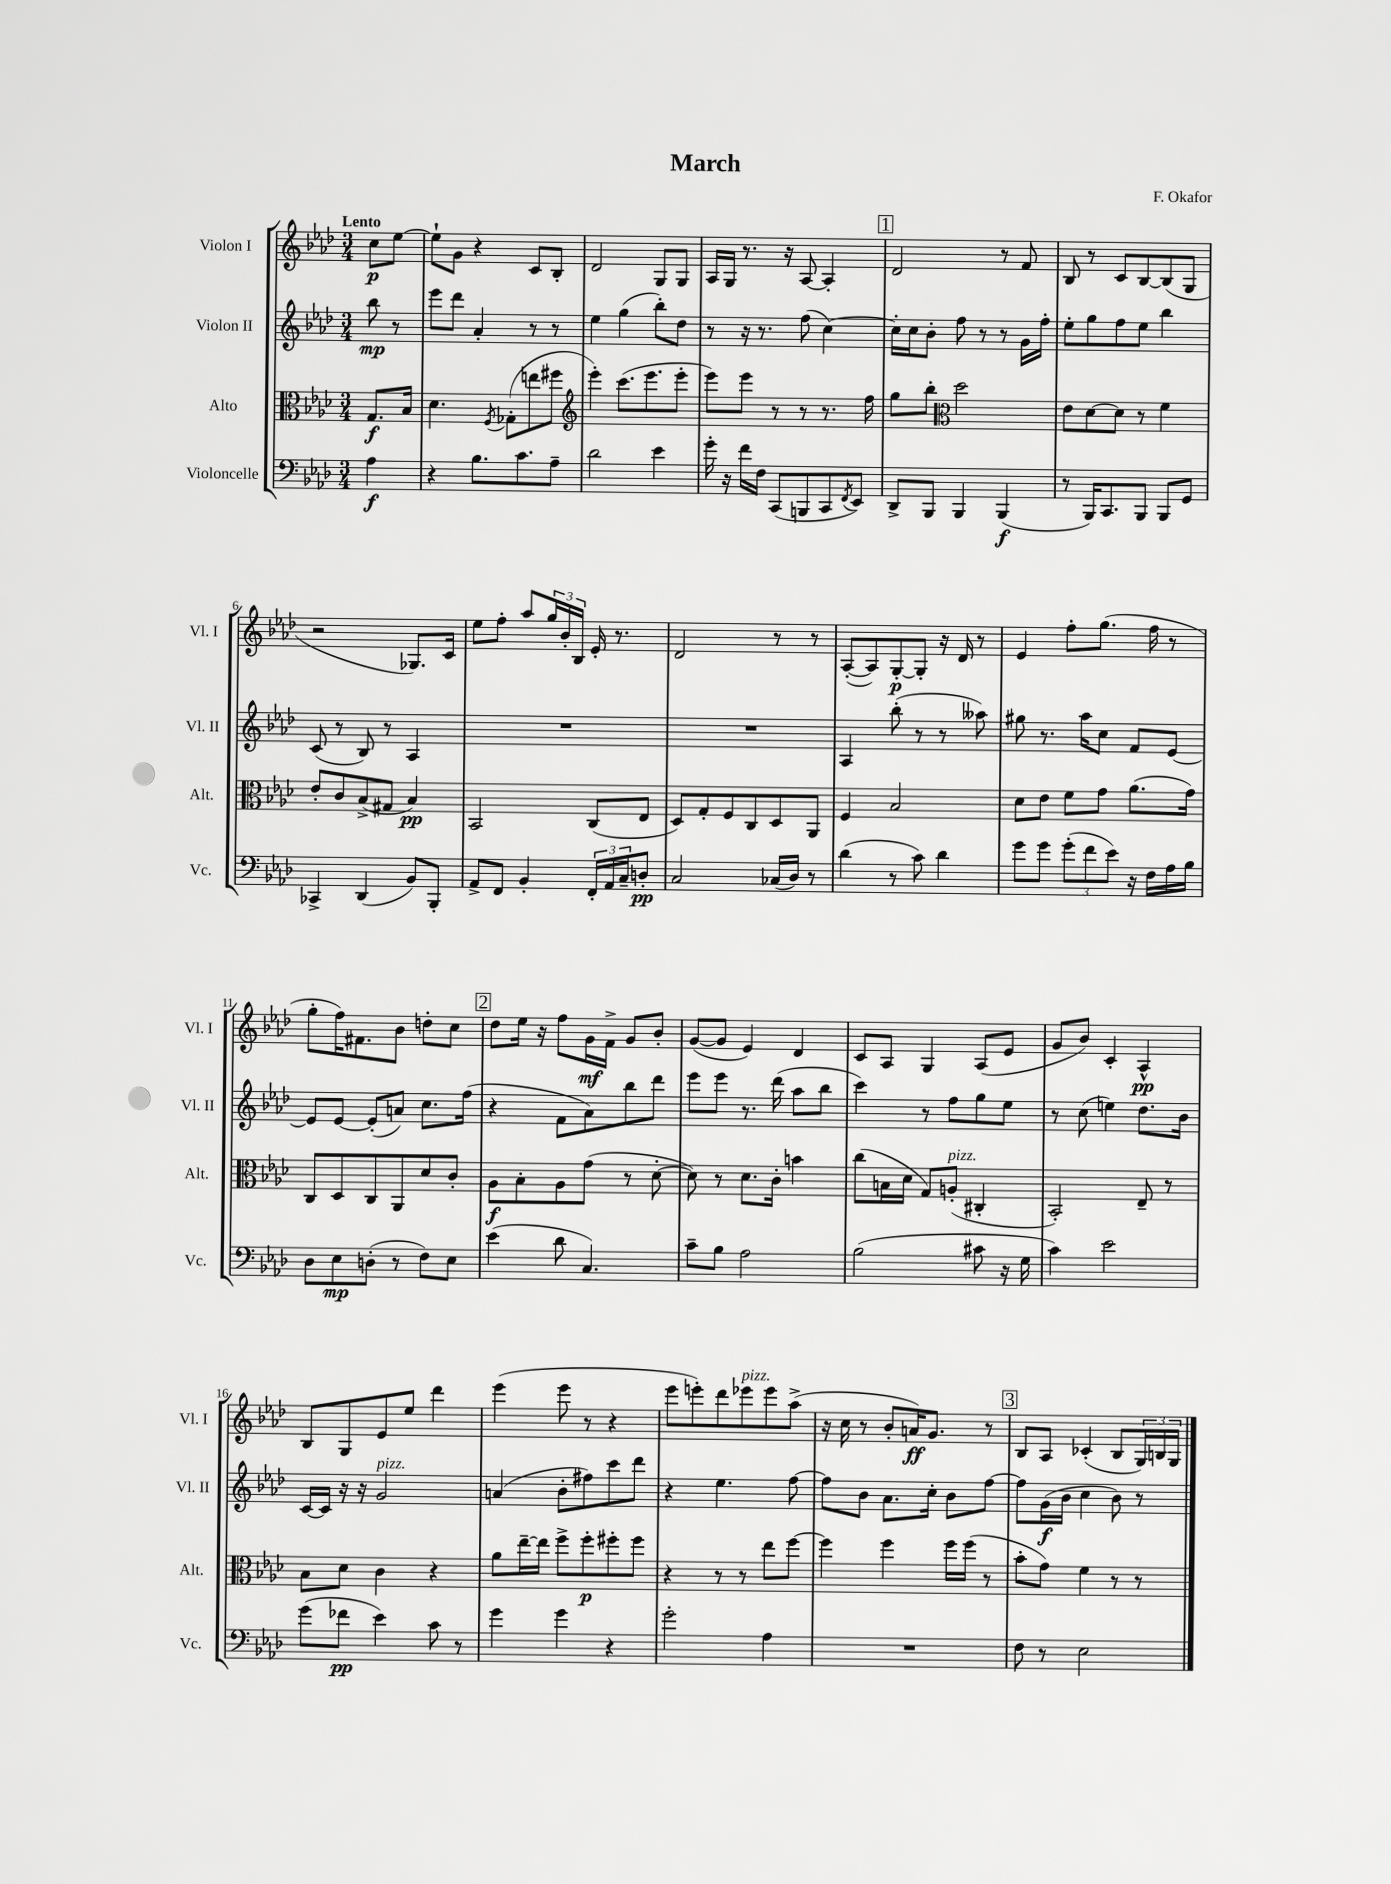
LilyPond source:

\header { title = "March" composer = "F. Okafor" }
<<
\new StaffGroup <<
\new Staff = "s0" \with { instrumentName = "Violon I" shortInstrumentName = "Vl. I" } {
    \clef treble \key aes \major \numericTimeSignature \time 3/4 \partial 4 \tempo "Lento"
    c''8\p ees''8~ |
    ees''8-! g'8 r4 c'8 bes8-. |
    des'2 g8 g8 |
    aes16 g16 r8. r16 aes8~ aes4-. |
    \mark \markup { \box "1" } des'2 r8 f'8 |
    bes8 r8 c'8 bes8~ bes8( g8 |
    r2 ges8.) c'16 |
    ees''8 f''8-. aes''8 \tuplet 3/2 { g''16 bes'16-. bes16 } ees'16-. r8. |
    des'2 r8 r8 |
    aes8~-.( aes8) g8~-.\p g8-. r16 des'16 r8 |
    ees'4 f''8-. g''8.( f''16 r8 |
    g''8-. f''16) fis'8. bes'8 d''8-. c''8 |
    \mark \markup { \box "2" } des''8 ees''16 r16 f''8 g'16\mf f'16-> g'8 bes'8-. |
    g'8~( g'8 ees'4) des'4 |
    c'8 aes8 g4 aes8( ees'8 |
    g'8 bes'8) c'4-. aes4-^\pp |
    bes8 g8 ees'8 ees''8 des'''4 |
    ees'''4( ees'''8 r8 r4 |
    ees'''8 e'''8-.) des'''8 ees'''8^\markup { \italic "pizz." } ees'''8 aes''8->( |
    r16 c''16 r8 bes'8-. a'16\ff) g'8. r8 |
    \mark \markup { \box "3" } bes8 aes8 ces'4-.( bes8 \tuplet 3/2 { g16) b16 g16 } \bar "|." |
}
\new Staff = "s1" \with { instrumentName = "Violon II" shortInstrumentName = "Vl. II" } {
    \clef treble \key aes \major \numericTimeSignature \time 3/4 \partial 4
    bes''8\mp r8 |
    ees'''8 des'''8 aes'4-. r8 r8 |
    ees''4 g''4( bes''8-.) des''8 |
    r8 r16 r8. f''8( c''4~) |
    \mark \markup { \box "1" } c''16-. c''16 bes'8-. f''8 r8 r8 g'16 f''16-. |
    ees''8-. g''8 f''8 ees''8 bes''4 |
    c'8( r8 bes8) r8 aes4 |
    R2. |
    R2. |
    aes4 bes''8-.( r8 r8 aeses''8) |
    gis''8 r8. aes''16 c''8 f'8 ees'8~ |
    ees'8 ees'8~ ees'8-.( a'8) c''8. f''16( |
    \mark \markup { \box "2" } r4 f'8 aes'8) bes''8 des'''8 |
    ees'''8 ees'''8 r8. des'''16( aes''8 bes''8 |
    c'''4) r8 f''8 g''8 ees''8 |
    r8 c''8( e''4) des''8. bes'16 |
    c'16~ c'16 r16 r16 g'2^\markup { \italic "pizz." } |
    a'4( bes'8-. fis''8) c'''8 des'''8 |
    r4 ees''4. f''8~ |
    f''8 bes'8 aes'8. c''16-. bes'8 f''8~ |
    \mark \markup { \box "3" } f''8 g'16\f( bes'16 c''4 bes'8) r8 \bar "|." |
}
\new Staff = "s2" \with { instrumentName = "Alto" shortInstrumentName = "Alt." } {
    \clef alto \key aes \major \numericTimeSignature \time 3/4 \partial 4
    g8.\f bes16 |
    des'4. \acciaccatura { f8 } ges8-.( e''8 fis''8 |
    \clef treble ees'''4-.) c'''8.( ees'''8. ees'''8-. |
    ees'''8) ees'''8 r8 r8 r8. f''16 |
    \mark \markup { \box "1" } g''8 bes''8-. \clef alto des''2 |
    ees'8 des'8~ des'8 r8 f'4 |
    ees'8-. c'8 bes8->( gis8 bes4\pp) |
    bes,2 c8( ees8 |
    des8) g8-. f8 c8 des8 aes,8 |
    f4 bes2 |
    des'8 ees'8 f'8 g'8 aes'8.( g'16) |
    c8 des8 c8 aes,8 des'8 c'8-. |
    \mark \markup { \box "2" } aes8\f bes8-. aes8 g'8( r8 des'8~-. |
    des'8) r8 des'8. c'16-. b'4 |
    c''8( b16 des'16 g8) a8-.^\markup { \italic "pizz." }( cis4-. |
    bes,2-.) ees8-- r8 |
    bes8 des'8 c'4 r4 |
    aes'8 ees''16~-- ees''16 f''8-> f''8-.\p fis''8-. fis''8 |
    r4 r8 r8 ees''8 f''8~ |
    f''4 f''4 f''16 f''16( r8 |
    \mark \markup { \box "3" } bes'8-. g'8) f'4 r8 r8 \bar "|." |
}
\new Staff = "s3" \with { instrumentName = "Violoncelle" shortInstrumentName = "Vc." } {
    \clef bass \key aes \major \numericTimeSignature \time 3/4 \partial 4
    aes4\f |
    r4 bes8. c'8. aes8-- |
    des'2 ees'4 |
    g'16-. r16 f'16 f16 c,8( b,,8 c,8 \acciaccatura { f,8 } ees,8) |
    \mark \markup { \box "1" } des,8-> bes,,8 bes,,4 bes,,4\f( |
    r8 bes,,16) c,8. bes,,8 bes,,8 g,8 |
    ces,4-> des,4( bes,8) bes,,8-. |
    aes,8-> f,8 bes,4-. \tuplet 3/2 { f,16-. aes,16 c16-- } d8-.\pp |
    c2 ces16( des16) r8 |
    des'4( r8 c'8) des'4 |
    g'8 g'8 \tuplet 3/2 { g'8-.( f'8 ees'8) } r16 f16 aes16 bes16 |
    des8 ees8\mp d8-.( r8 f8) ees8 |
    \mark \markup { \box "2" } ees'4( des'8 c4.) |
    c'8-- bes8 aes2 |
    bes2( cis'8 r16 g16 |
    c'4) ees'2 |
    g'8( fes'8\pp ees'4) c'8 r8 |
    g'4 g'4 r4 |
    g'2-. aes4 |
    R2. |
    \mark \markup { \box "3" } f8 r8 ees2 \bar "|." |
}
>>
>>
